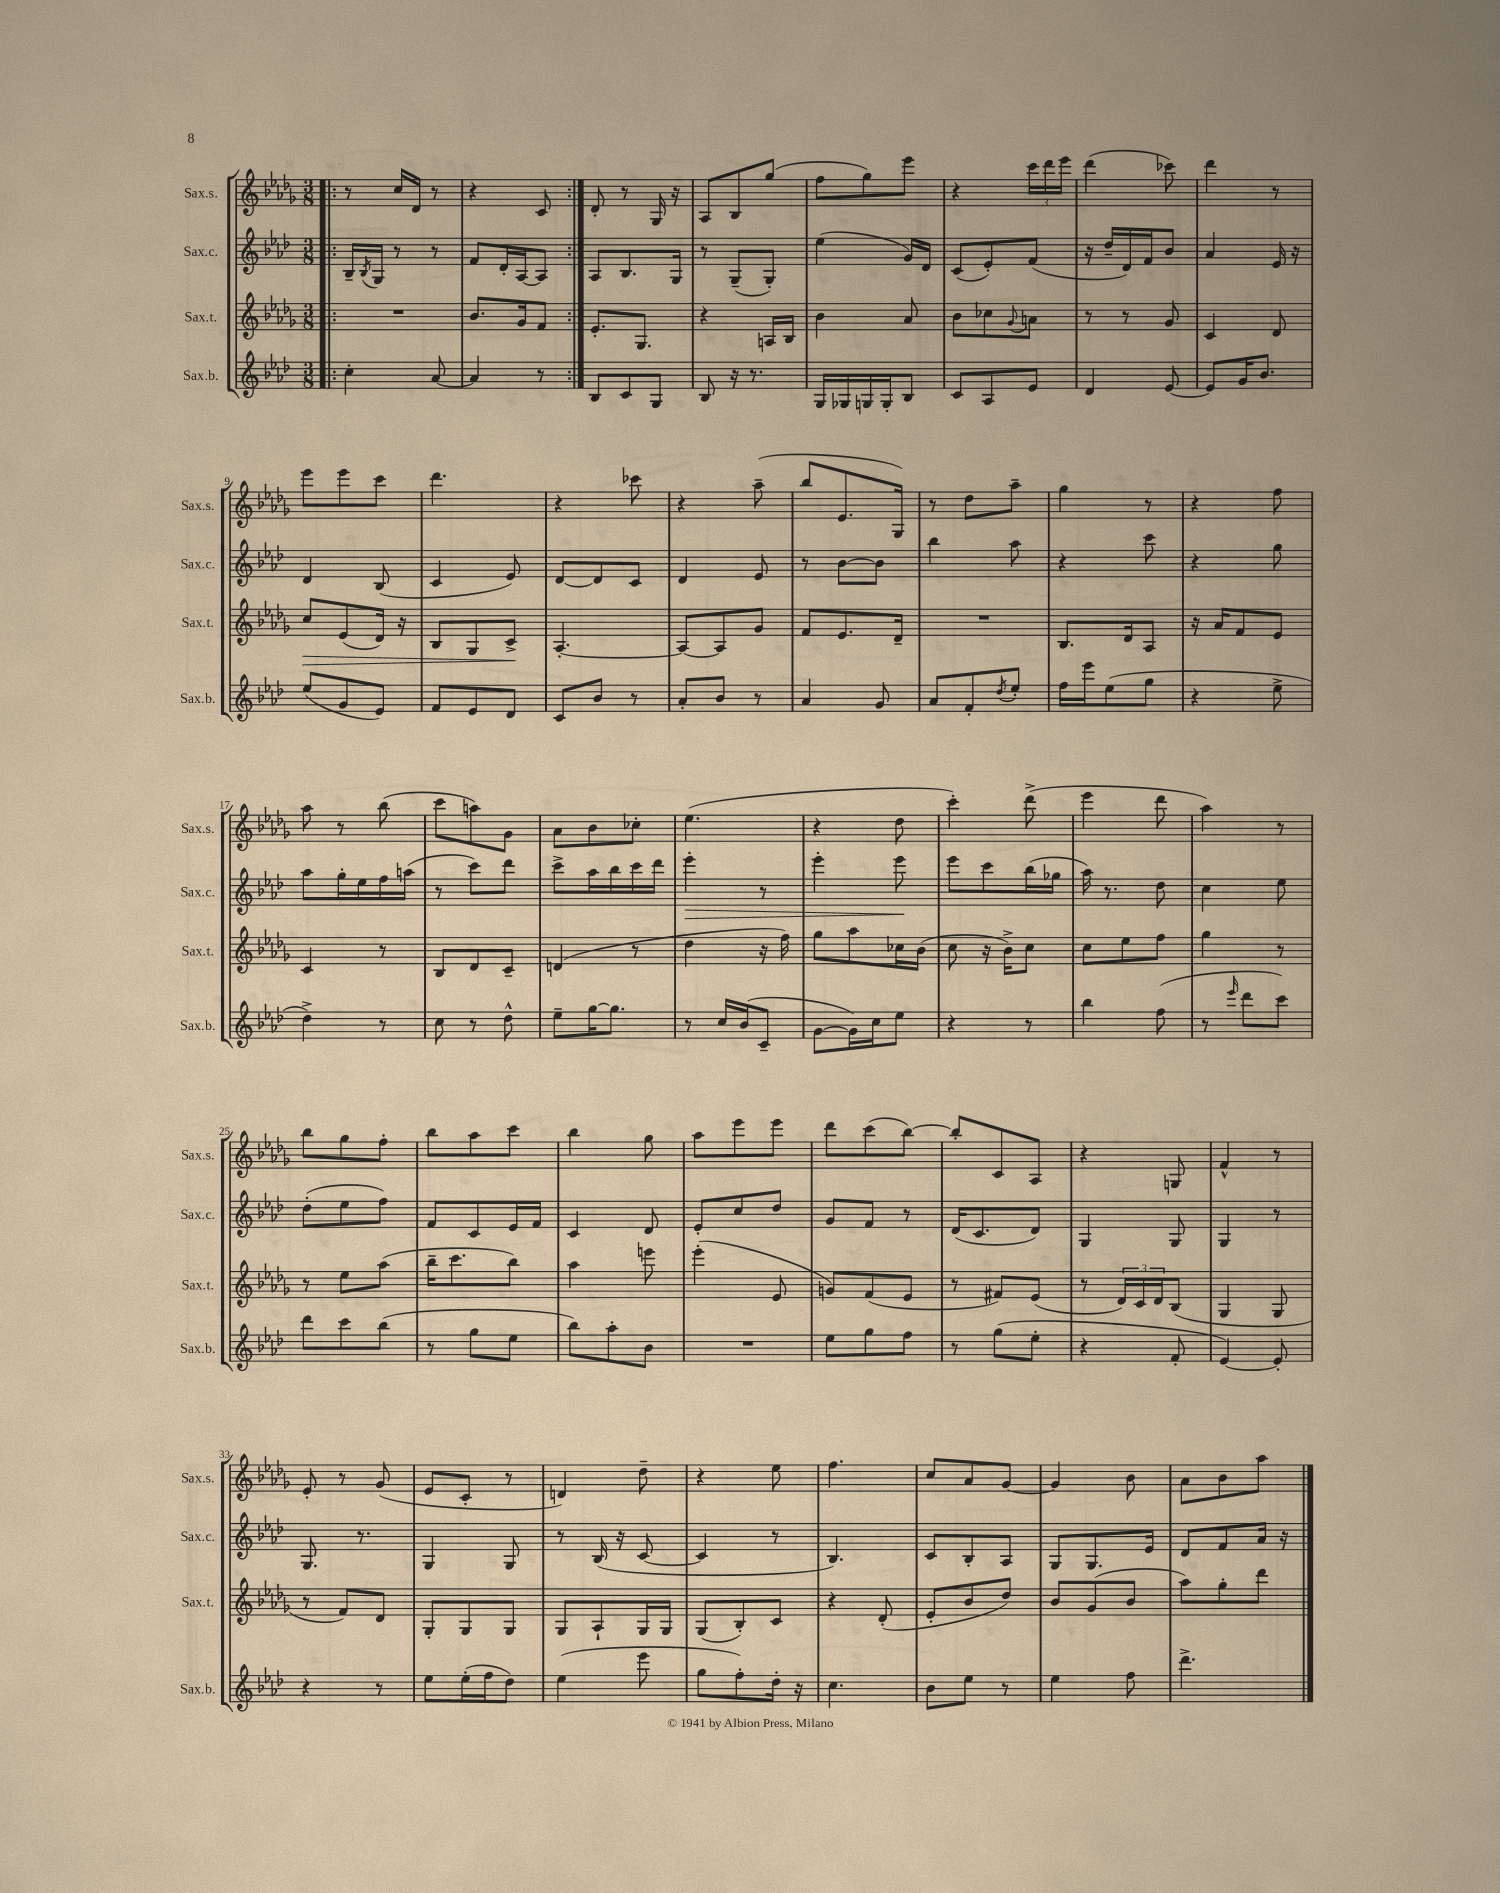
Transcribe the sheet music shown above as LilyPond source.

<<
\new StaffGroup <<
\new Staff = "s0" \with { instrumentName = "Sax.s." shortInstrumentName = "Sax.s." } {
    \clef treble \key des \major \numericTimeSignature \time 3/8
    \repeat volta 2 { \bar ".|:" r8 c''16 des'16 r8 |
    r4 c'8 | }
    des'8-. r8 ges16 r16 |
    aes8 bes8 ges''8( |
    f''8 ges''8) ees'''8 |
    r4 \tuplet 3/2 { c'''16 des'''16 ees'''16 } |
    des'''4( ces'''8) |
    des'''4 r8 |
    ees'''8 ees'''8 c'''8 |
    des'''4. |
    r4 ces'''8 |
    r4 aes''8--( |
    bes''8 ees'8. ges16) |
    r8 des''8 aes''8-- |
    ges''4 r8 |
    r4 f''8 |
    aes''8 r8 bes''8( |
    c'''8 a''8) ges'8 |
    aes'8 bes'8 ces''8-. |
    ees''4.( |
    r4 des''8 |
    c'''4-.) des'''8->( |
    ees'''4 des'''8 |
    aes''4) r8 |
    bes''8 ges''8 f''8-. |
    bes''8 aes''8 c'''8 |
    bes''4 ges''8 |
    aes''8 ees'''8 ees'''8 |
    des'''8 c'''8( bes''8~) |
    bes''8-. c'8 aes8 |
    r4 g8 |
    f'4-^ r8 |
    ees'8-. r8 ges'8( |
    ees'8 c'8-. r8 |
    d'4) des''8-- |
    r4 ees''8 |
    f''4. |
    c''8 aes'8 ges'8~ |
    ges'4 bes'8 |
    aes'8 bes'8 aes''8 \bar "|." |
}
\new Staff = "s1" \with { instrumentName = "Sax.c." shortInstrumentName = "Sax.c." } {
    \clef treble \key aes \major \numericTimeSignature \time 3/8
    \repeat volta 2 { \bar ".|:" bes16-- \acciaccatura { bes8 } g16 r8 r8 |
    f'8 des'16-. aes16~ aes8 | }
    aes8 bes8. g16 |
    r8 g8--( g8-.) |
    ees''4( g'16) des'16 |
    c'8( ees'8-.) f'8( |
    r16 des''16-- des'16) f'16 bes'8 |
    aes'4 ees'16 r16 |
    des'4 bes8( |
    c'4 ees'8) |
    des'8~ des'8 c'8 |
    des'4 ees'8 |
    r8 bes'8~ bes'8 |
    bes''4 aes''8 |
    r4 c'''8 |
    r4 g''8 |
    aes''8 g''16-. ees''16 f''16 a''16( |
    r8 c'''8) des'''8 |
    c'''8-> aes''16 bes''16 c'''16 des'''16 |
    ees'''4-.\> r8 |
    ees'''4-. ees'''8\! |
    ees'''8 c'''8 bes''16( ges''16 |
    aes''16) r8. des''8 |
    c''4 ees''8 |
    des''8-.( ees''8 f''8) |
    f'8 c'8 ees'16 f'16 |
    c'4 des'8 |
    ees'8-. c''8 des''8 |
    g'8 f'8 r8 |
    des'16( c'8. des'8) |
    g4 g8 |
    g4 r8 |
    g8. r8. |
    g4 g8 |
    r8 bes16( r16 c'8~ |
    c'4 r8 |
    bes4.) |
    c'8 bes8-. aes8 |
    g8 g8. ees'16 |
    des'8 f'8 aes'16 r16 \bar "|." |
}
\new Staff = "s2" \with { instrumentName = "Sax.t." shortInstrumentName = "Sax.t." } {
    \clef treble \key des \major \numericTimeSignature \time 3/8
    \repeat volta 2 { \bar ".|:" R4. |
    bes'8. ges'16 f'8 | }
    ees'8.-. ges8. |
    r4 a16 bes16 |
    bes'4 aes'8 |
    bes'8 ces''8 \appoggiatura { ges'8 } a'8 |
    r8 r8 ges'8 |
    c'4 des'8 |
    c''8\> ees'8( des'16) r16 |
    bes8 ges8 c'8->\! |
    aes4.~-. |
    aes8~ aes8 ges'8 |
    f'8 ees'8. des'16-- |
    R4. |
    bes8. des'16 aes8 |
    r16 aes'16 f'8 ees'8 |
    c'4 r8 |
    bes8 des'8 c'8-- |
    d'4( r8 |
    des''4 r16 f''16) |
    ges''8 aes''8 ces''16 bes'16( |
    c''8 r16 bes'16->) c''8 |
    c''8 ees''8 f''8 |
    ges''4 r8 |
    r8 ees''8 aes''8( |
    bes''16-- c'''8. bes''8) |
    aes''4 e'''8 |
    ees'''4-.( ees'8 |
    g'8) f'8( ees'8 |
    r8 fis'8) ees'8( |
    r8 \tuplet 3/2 { des'16) c'16 des'16 } bes8( |
    ges4 ges8 |
    r8 f'8) des'8 |
    ges8-. ges8 ges8 |
    ges8 aes8-! ges16 ges16 |
    ges8( bes8-.) c'8 |
    r4 des'8-.( |
    ees'8-. bes'8 des''8) |
    bes'8 ges'8( bes'8 |
    aes''8) ges''8-. des'''8 \bar "|." |
}
\new Staff = "s3" \with { instrumentName = "Sax.b." shortInstrumentName = "Sax.b." } {
    \clef treble \key aes \major \numericTimeSignature \time 3/8
    \repeat volta 2 { \bar ".|:" c''4-. aes'8~ |
    aes'4 r8 | }
    bes8 c'8 g8 |
    bes8 r16 r8. |
    g16 ges16 g16 g16-. bes8 |
    c'8 aes8 ees'8 |
    des'4 ees'8~ |
    ees'8 g'16 bes'8. |
    ees''8( g'8 ees'8) |
    f'8 ees'8 des'8 |
    c'8 bes'8 r8 |
    aes'8-. bes'8 r8 |
    aes'4 g'8 |
    aes'8 f'8-. \acciaccatura { des''8 } ees''8-. |
    f''16 ees'''16 ees''8( g''8 |
    r4 ees''8-> |
    des''4->) r8 |
    c''8 r8 des''8-^ |
    ees''8-- g''16~ g''8. |
    r8 c''16 bes'16( c'8-- |
    g'8~ g'16) c''16 ees''8 |
    r4 r8 |
    bes''4 f''8( |
    r8 \grace { ees'''16 } des'''8 c'''8) |
    des'''8 c'''8 bes''8( |
    r8 g''8 ees''8 |
    bes''8) aes''8-. bes'8 |
    R4. |
    ees''8 g''8 f''8 |
    r8 g''8( ees''8-. |
    r4 f'8-. |
    ees'4~) ees'8-. |
    r4 r8 |
    ees''8 ees''16-.( f''16 des''8) |
    ees''4( ees'''8 |
    g''8 f''8-.) des''16-. r16 |
    c''4. |
    bes'8 ees''8 r8 |
    ees''4 f''8 |
    des'''4.-> \bar "|." |
}
>>
>>
